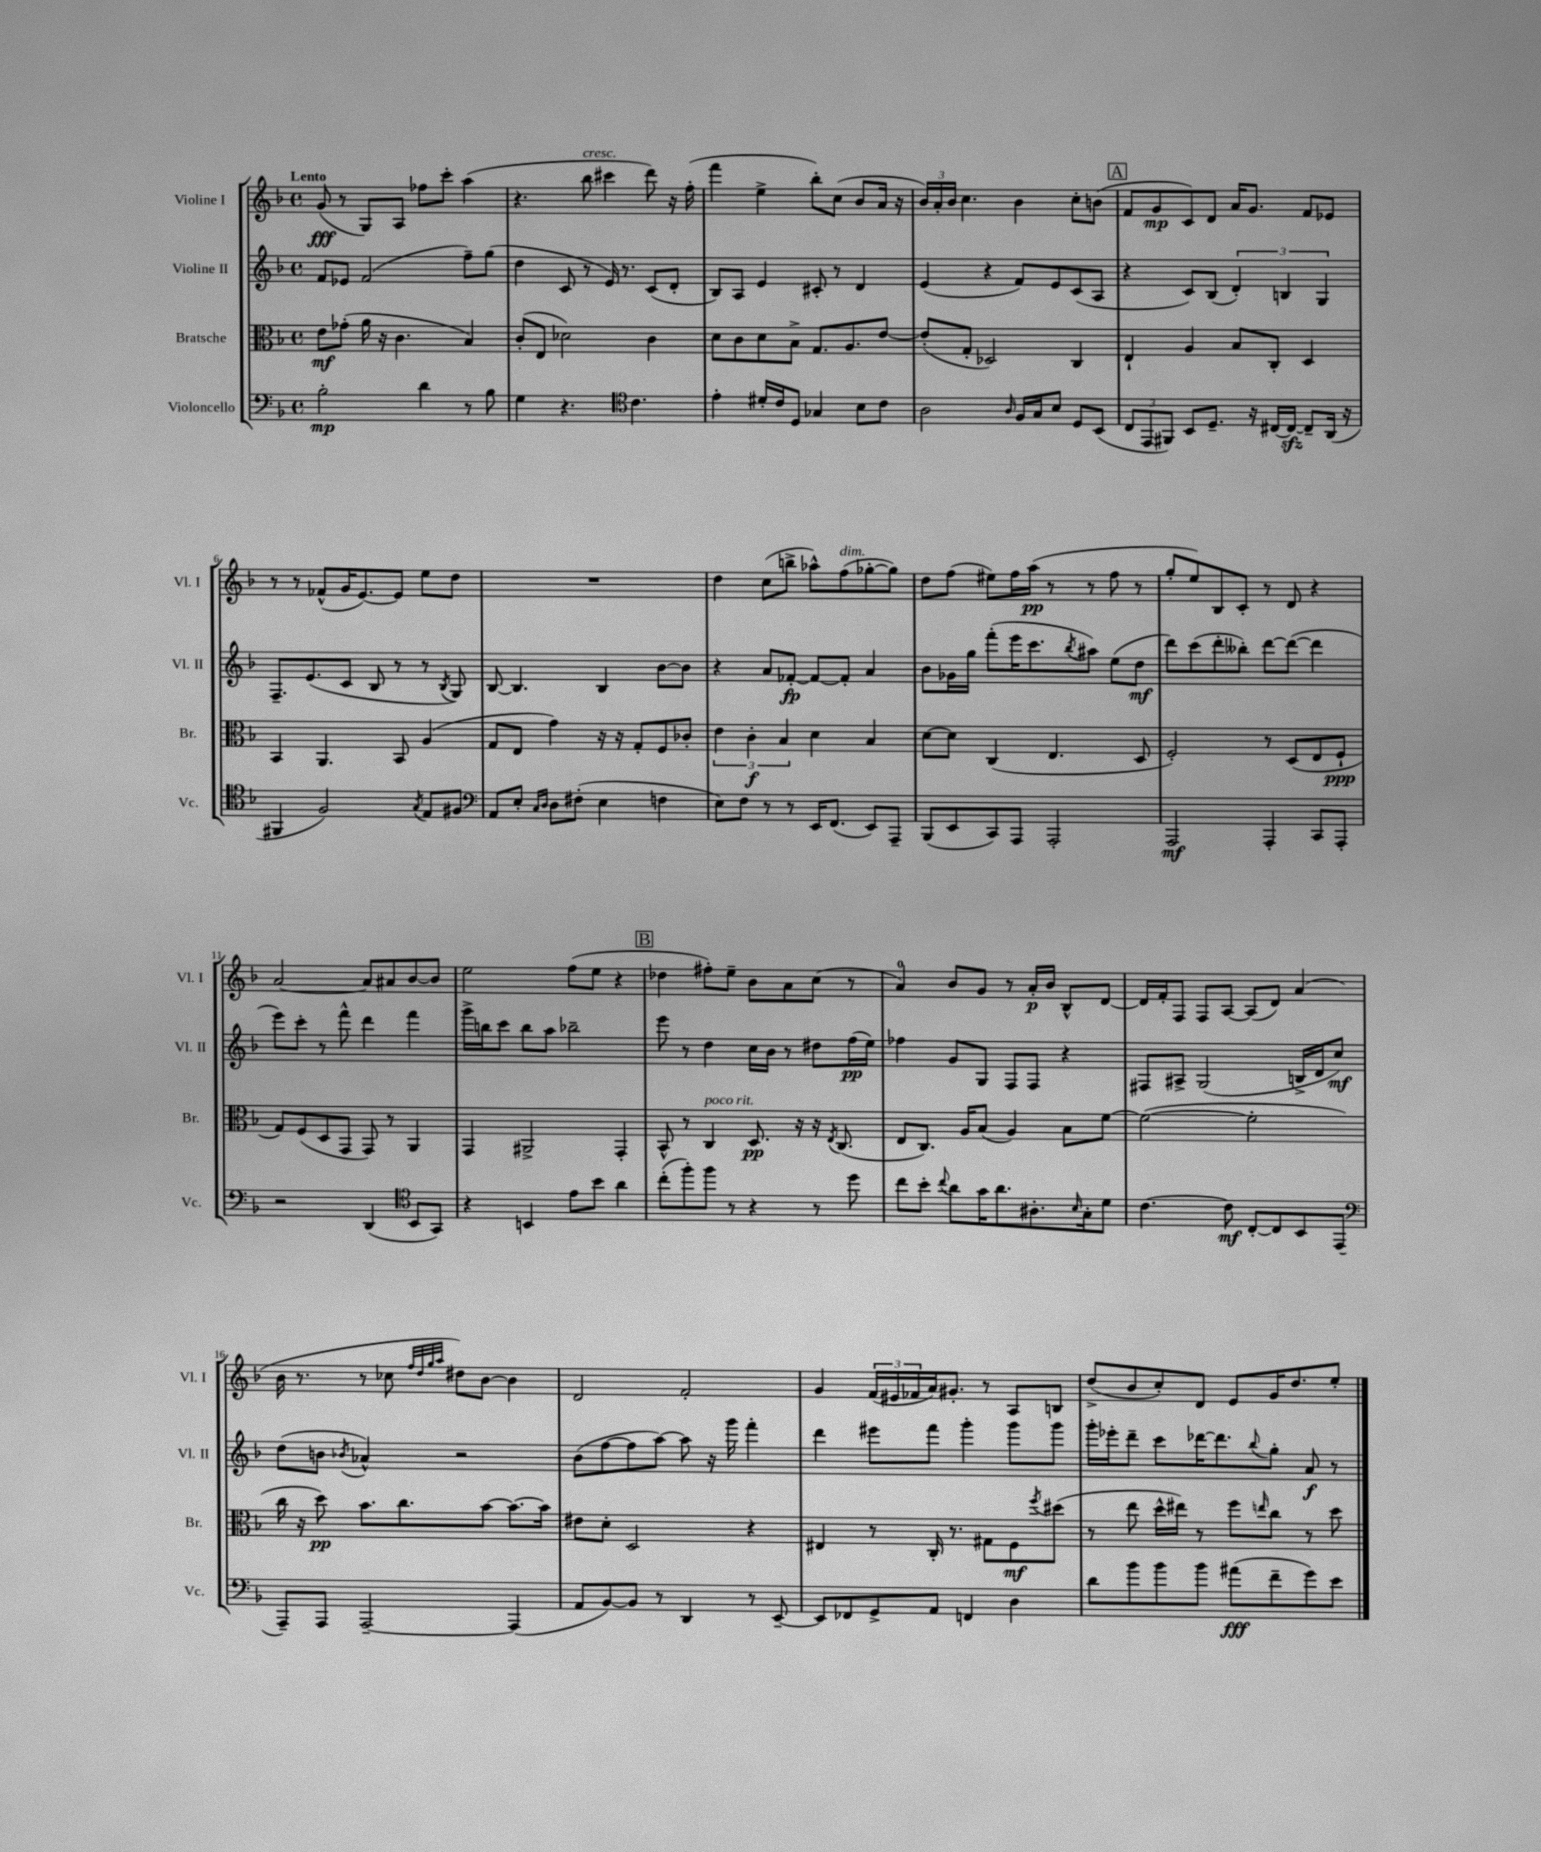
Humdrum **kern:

**kern	**dynam	**kern	**dynam	**kern	**dynam	**kern	**dynam
*part4	*part4	*part3	*part3	*part2	*part2	*part1	*part1
*staff4	*staff4	*staff3	*staff3	*staff2	*staff2	*staff1	*staff1
*I"Violoncello	*	*I"Bratsche	*	*I"Violine II	*	*I"Violine I	*
*I'Vc.	*	*I'Br.	*	*I'Vl. II	*	*I'Vl. I	*
*clefF4	*	*clefC3	*	*clefG2	*	*clefG2	*
*k[b-]	*	*k[b-]	*	*k[b-]	*	*k[b-]	*
*M4/4	*	*M4/4	*	*M4/4	*	*M4/4	*
*met(c)	*	*met(c)	*	*met(c)	*	*met(c)	*
=1	=1	=1	=1	=1	=1	=1	=1
!	!	!	!	!	!	!LO:TX:a:B:t=Lento	!
2B-'\	mp	8e\L	mf	8f/L	.	(8g/	fff
.	.	(8g-X'\J	.	8e-X/J	.	8r	.
.	.	16a\	.	(2f/	.	8G/L)	.
.	.	16r	.	.	.	.	.
.	.	4.c\	.	.	.	8A/J	.
4d\	.	.	.	.	.	8ff-X\L	.
.	.	.	.	.	.	8ccc'\J	.
8r	.	4B-/)	.	8ff~\L)	.	(4aa\	.
8B-\	.	.	.	(8gg\J	.	.	.
=2	=2	=2	=2	=2	=2	=2	=2
4G\	.	(8c'/L	.	4dd\	.	4.r	.
.	.	8E/J	.	.	.	.	.
4.r	.	2d-X\)	.	8c/	.	.	.
!	!	!	!	!	!	!LO:TX:a:i:t=cresc.	!
.	.	.	.	8r	.	8bb-\	.
.	.	.	.	16e/)	.	4ccc#X\	.
.	.	.	.	8.r	.	.	.
*clefC4	*	*	*	*	*	*	*
4.c\	.	.	.	.	.	.	.
.	.	4c\	.	(8c/L	.	8ddd\)	.
.	.	.	.	8d'/J	.	16r	.
.	.	.	.	.	.	(16ff'\	.
=3	=3	=3	=3	=3	=3	=3	=3
4e'\	.	8d\L	.	8B-/L)	.	4fff\	.
.	.	8c\	.	8A/J	.	.	.
16d#X'/LL	.	8d\	.	4e/	.	4ee^\	.
16c/J	.	.	.	.	.	.	.
8D/J	.	8B-^\J	.	.	.	.	.
4G-X/	.	8.G/L	.	8c#X'/	.	8bb-'\L)	.
.	.	.	.	8r	.	(8cc\J	.
.	.	8.A/	.	.	.	.	.
8B-\L	.	.	.	4d/	.	8b-/L	.
8c\J	.	[8e/J	.	.	.	16a/Jk	.
.	.	.	.	.	.	16r	.
=4	=4	=4	=4	=4	=4	=4	=4
2A\	.	(8e'/L]	.	(4e/	.	24b-/LL)	.
.	.	.	.	.	.	24a'/	.
.	.	.	.	.	.	24b-/JJ	.
.	.	8G'/J	.	.	.	4.cc\	.
.	.	2D-X/)	.	4r	.	.	.
16qqA/	.	.	.	.	.	.	.
16F/LL	.	.	.	8f/L)	.	4b-\	.
16G/J	.	.	.	.	.	.	.
8B-/J	.	.	.	8e/	.	.	.
8D/L	.	4C/	.	(8c/	.	8cc'\L	.
(8BB-/J	.	.	.	8A/J	.	(8bn\J	.
!!LO:REH:place=s1:t=A
=5	=5	=5	=5	=5	=5	=5	=5
12C/L	.	4E`/	.	4r	.	8f/L	.
12EE/	.	.	.	.	.	.	.
.	.	.	.	.	.	8g/	mp
12FF#X/J)	.	.	.	.	.	.	.
8BB-/L	.	4A/	.	8c/L)	.	8c/)	.
8.D~/J	.	.	.	(8B-/J	.	8d/J	.
.	.	8B-/L	.	6d'/)	.	16a/KL	.
16r	.	.	.	.	.	8.g/J	.
[16C#X/LL	.	8C'/J	.	.	.	.	.
.	.	.	.	6Bn/	.	.	.
16C#zz/JJ_	.	.	.	.	.	.	.
8C#~/L]	.	4D/	.	.	.	8f/L	.
.	.	.	.	6G/	.	.	.
(16AA/Jk	.	.	.	.	.	8e-X/J	.
16r	.	.	.	.	.	.	.
!!LO:LB:g=z
=6	=6	=6	=6	=6	=6	=6	=6
4FF#X/	.	4BB-/	.	8.F~/L	.	8r	.
.	.	.	.	.	.	8r	.
.	.	.	.	(8.e/	.	.	.
2F/)	.	4.AA/	.	.	.	(8f-X^^/L	.
.	.	.	.	8c/J	.	16g/K	.
.	.	.	.	.	.	[8.e/)	.
.	.	.	.	8B-/	.	.	.
.	.	8BB-/	.	8r	.	8e/J]	.
8qG/	.	.	.	.	.	.	.
8E/L	.	(4A/	.	8r	.	8ee\L	.
.	.	.	.	8qB-/	.	.	.
8F#X/J	.	.	.	8G/)	.	8dd\J	.
=7	=7	=7	=7	=7	=7	=7	=7
*clefF4	*	*	*	*	*	*	*
8AA/L	.	8G/L	.	[8B-/	.	1r	.
8E'/J	.	8E/J	.	4.B-/]	.	.	.
16qqC/LL	.	.	.	.	.	.	.
16qqD/JJ	.	.	.	.	.	.	.
8D\L	.	4g\)	.	.	.	.	.
(8F#X'\J	.	.	.	.	.	.	.
4E\	.	16r	.	4B-/	.	.	.
.	.	16r	.	.	.	.	.
.	.	8G'/L	.	.	.	.	.
4Fn\	.	8F/	.	[8b-\L	.	.	.
.	.	8c-X'/J	.	8b-\J]	.	.	.
=8	=8	=8	=8	=8	=8	=8	=8
8E\L)	.	6e\	.	4r	.	4dd\	.
8F\J	.	.	.	.	.	.	.
.	.	6c'\	f	.	.	.	.
8r	.	.	.	8a/L	.	(8cc\L	.
.	.	6B-/	.	.	.	.	.
8r	.	.	.	[8f-X'/J	fp	8bbn^\J	.
16EE/KL	.	4d\	.	8f-/L_	.	8aa-X^^\L)	.
(8.FF/J	.	.	.	.	.	.	.
!	!	!	!	!	!	!LO:TX:a:i:t=dim.	!
.	.	.	.	8f-'/J]	.	(8ff\	.
8EE/L)	.	4B-/	.	4a/	.	[8gg-X'\	.
8AAA~/J	.	.	.	.	.	8gg-\J])	.
=9	=9	=9	=9	=9	=9	=9	=9
(8BBB-/L	.	[8d\L	.	8b-\L	.	8dd\L	.
8EE/	.	8d\J]	.	16g-X\L	.	(8ff\J	.
.	.	.	.	16gg\JJ	.	.	.
8CC/)	.	(4C/	.	(8fff'\L	.	8ee#X\L)	.
8AAA/J	.	.	.	16eee\K	.	16ff\L	.
.	.	.	.	8.ccc\	.	(16aa\JJ	pp
2AAA'/	.	4.E/	.	.	.	8r	.
.	.	.	.	8qbb-/	.	.	.
.	.	.	.	8aa#X\J)	.	8r	.
.	.	.	.	(8ee\L	.	8ff\	.
.	.	8D/	.	8dd\J	mf	8r	.
=10	=10	=10	=10	=10	=10	=10	=10
2AAA/	mf	2F'/)	.	8ddd\L)	.	8gg'/L	.
.	.	.	.	(8ccc\	.	8ee/)	.
.	.	.	.	8ddd'\	.	8B-/	.
.	.	.	.	8bb--X'\J)	.	8c'/J	.
4AAA'/	.	8r	.	[8ddd\L	.	8r	.
.	.	(8D/L	.	(8ddd\J_	.	8d/	.
8CC/L	.	8E/	.	4ddd\]	.	4r	.
8AAA'/J	.	8F`/J	ppp	.	.	.	.
!!LO:LB:g=z
=11	=11	=11	=11	=11	=11	=11	=11
2r	.	8G/L)	.	8eee\L)	.	[2a/	.
.	.	(8F/	.	8ccc'\J	.	.	.
.	.	8D/	.	8r	.	.	.
.	.	8GG/J	.	8fff^^\	.	.	.
(4DD/	.	8GG/)	.	4ddd\	.	8a/L]	.
.	.	8r	.	.	.	8a#X/	.
*clefC4	*	*	*	*	*	*	*
8BB-/L	.	4AA/	.	4fff\	.	[8b-/	.
8GG/J)	.	.	.	.	.	8b-/J]	.
=12	=12	=12	=12	=12	=12	=12	=12
4r	.	4GG/	.	16ggg^\LL	.	2ee\	.
.	.	.	.	16bbn\J	.	.	.
.	.	.	.	8ccc\J	.	.	.
4BBn/	.	2AA#X^/	.	8bb\L	.	.	.
.	.	.	.	8aa\J	.	.	.
8e\L	.	.	.	2bb-X~\	.	(8ff\L	.
8b-\J	.	.	.	.	.	8ee\J	.
4a\	.	4GG'/	.	.	.	4r	.
!!LO:REH:place=s1:t=B
=13	=13	=13	=13	=13	=13	=13	=13
(8cc'\L	.	8BB-^^/	.	8eee\	.	4dd-X\	.
8ff'\)	.	8r	.	8r	.	.	.
!	!	!LO:TX:a:i:t=poco rit.	!	!	!	!	!
8ff\J	.	4C/	.	4dd\	.	8ff#X'\L)	.
8r	.	.	.	.	.	8ee~\J	.
4r	.	8.D/	pp	16cc\LL	.	8b-\L	.
.	.	.	.	16b-\JJ	.	.	.
.	.	.	.	8r	.	8a\	.
.	.	16r	.	.	.	.	.
8r	.	16r	.	8dd#X\L	.	(8cc\J	.
.	.	8qE/	.	.	.	.	.
.	.	(8.C/	.	.	.	.	.
8dd\	.	.	.	(16ff\L	pp	8r	.
.	.	.	.	16ee\JJ)	.	.	.
=14	=14	=14	=14	=14	=14	=14	=14
8cc\L	.	8E/L	.	4ff-X\	.	4a/)	.
8b-'\J	.	8.C/J)	.	.	.	.	.
8qqcc/	.	.	.	.	.	.	.
8a\L	.	.	.	8g/L	.	8b-/L	.
.	.	16A/KL	.	.	.	.	.
16g\K	.	(8B-/J	.	8G/J	.	8g/J	.
8.a\	.	.	.	.	.	.	.
.	.	4A/)	.	8F/L	.	8r	.
8.A#X'\	.	.	.	8F/J	.	16a'/LL	p
.	.	.	.	.	.	16b-/JJ	.
.	.	8B-\L	.	4r	.	8B-^^/L	.
16qqB-/	.	.	.	.	.	.	.
16G'\k	.	.	.	.	.	.	.
8d\J	.	[8f\J	.	.	.	[8d/J	.
=15	=15	=15	=15	=15	=15	=15	=15
[4.c\	.	(2f\_	.	8F#X/L	.	16d/LL]	.
.	.	.	.	.	.	16f'/J	.
.	.	.	.	8A#X^/J	.	8F/J	.
.	.	.	.	(2G/	.	8F/L	.
8c\]	mf	.	.	.	.	[8A/J	.
[8C'/L	.	2f'\]	.	.	.	(8A/L]	.
8C/]	.	.	.	.	.	8d/J)	.
8BB-/	.	.	.	16Bn^/LL	.	(4a/	.
.	.	.	.	16d/J	.	.	.
(8EE/J	.	.	.	8cc/J)	mf	.	.
!!LO:LB:g=z
=16	=16	=16	=16	=16	=16	=16	=16
*clefF4	*	*	*	*	*	*	*
8AAA~/L)	.	16cc\	.	(8dd\L	.	16b-\	.
.	.	16r	.	.	.	8.r	.
8AAA/J	.	8dd\)	pp	8bn\J	.	.	.
.	.	.	.	8qb-X/	.	.	.
[2AAA~/	.	8.b-\L	.	4a-X^^/)	.	8r	.
.	.	.	.	.	.	8cc-X\	.
.	.	8.cc\	.	.	.	.	.
.	.	.	.	.	.	32qqff/LLL	.
.	.	.	.	.	.	32qqdd/	.
.	.	.	.	.	.	32qqgg/	.
.	.	.	.	.	.	32qqaa/JJJ	.
.	.	.	.	2r	.	8dd#X\L)	.
.	.	[8b-\J	.	.	.	[8b-\J	.
(4AAA/]	.	8.b-\L_	.	.	.	4b-\]	.
.	.	16b-\Jk]	.	.	.	.	.
=17	=17	=17	=17	=17	=17	=17	=17
8AA/L	.	8e#X\L	.	(8b-\L	.	2d/	.
[8BB-/)	.	8d'\J	.	[8ff\	.	.	.
8BB-/J]	.	2D/	.	8ff\]	.	.	.
8r	.	.	.	[8aa\J)	.	.	.
4DD/	.	.	.	8aa\]	.	2f'/	.
.	.	.	.	16r	.	.	.
.	.	.	.	16ggg\	.	.	.
8r	.	4r	.	4fff'\	.	.	.
[8EE~/	.	.	.	.	.	.	.
=18	=18	=18	=18	=18	=18	=18	=18
8EE/L]	.	4E#X/	.	4ddd\	.	4g/	.
8FF-X/	.	.	.	.	.	.	.
8GG^/	.	8r	.	8eee#X\L	.	(24f/LL	.
.	.	.	.	.	.	24e#X/	.
.	.	.	.	.	.	24f-X/	.
8AA/J	.	16C'/	.	8fff\J	.	16a/J)	.
.	.	8.r	.	.	.	8.g#X'/J	.
4FFn/	.	.	.	4ggg'\	.	.	.
.	.	8G#X\L	.	.	.	8r	.
4D\	.	8F\	mf	8ggg\L	.	8A/L	.
.	.	8qff/	.	.	.	.	.
.	.	(8dd#X\J	.	8ggg\J	.	8Bn/J	.
=19	=19	=19	=19	=19	=19	=19	=19
8d\L	.	8r	.	16ggg'\LL	.	(8dd^/L	.
.	.	.	.	16eee-X'\J	.	.	.
8b-\	.	8ee\	.	8ddd~\J	.	8b-/	.
8b-\	.	16dd^^\LL	.	8ccc\L	.	8cc'/)	.
.	.	16ee#X\JJ)	.	.	.	.	.
8b-\J	.	8r	.	[16ddd-X\K	.	8d/J	.
.	.	.	.	8.ddd-\]	.	.	.
(8a#X\L	fff	8ff\L	.	.	.	8e/L	.
.	.	16qqeen/	.	8qqbb-/	.	.	.
8f~\	.	8cc\J	.	8gg'\J	.	16g/K	.
.	.	.	.	.	.	8.dd/	.
8g\)	.	8r	.	8a/	f	.	.
8e\J	.	8dd\	.	8r	.	8ee'/J	.
==	==	==	==	==	==	==	==
*-	*-	*-	*-	*-	*-	*-	*-
